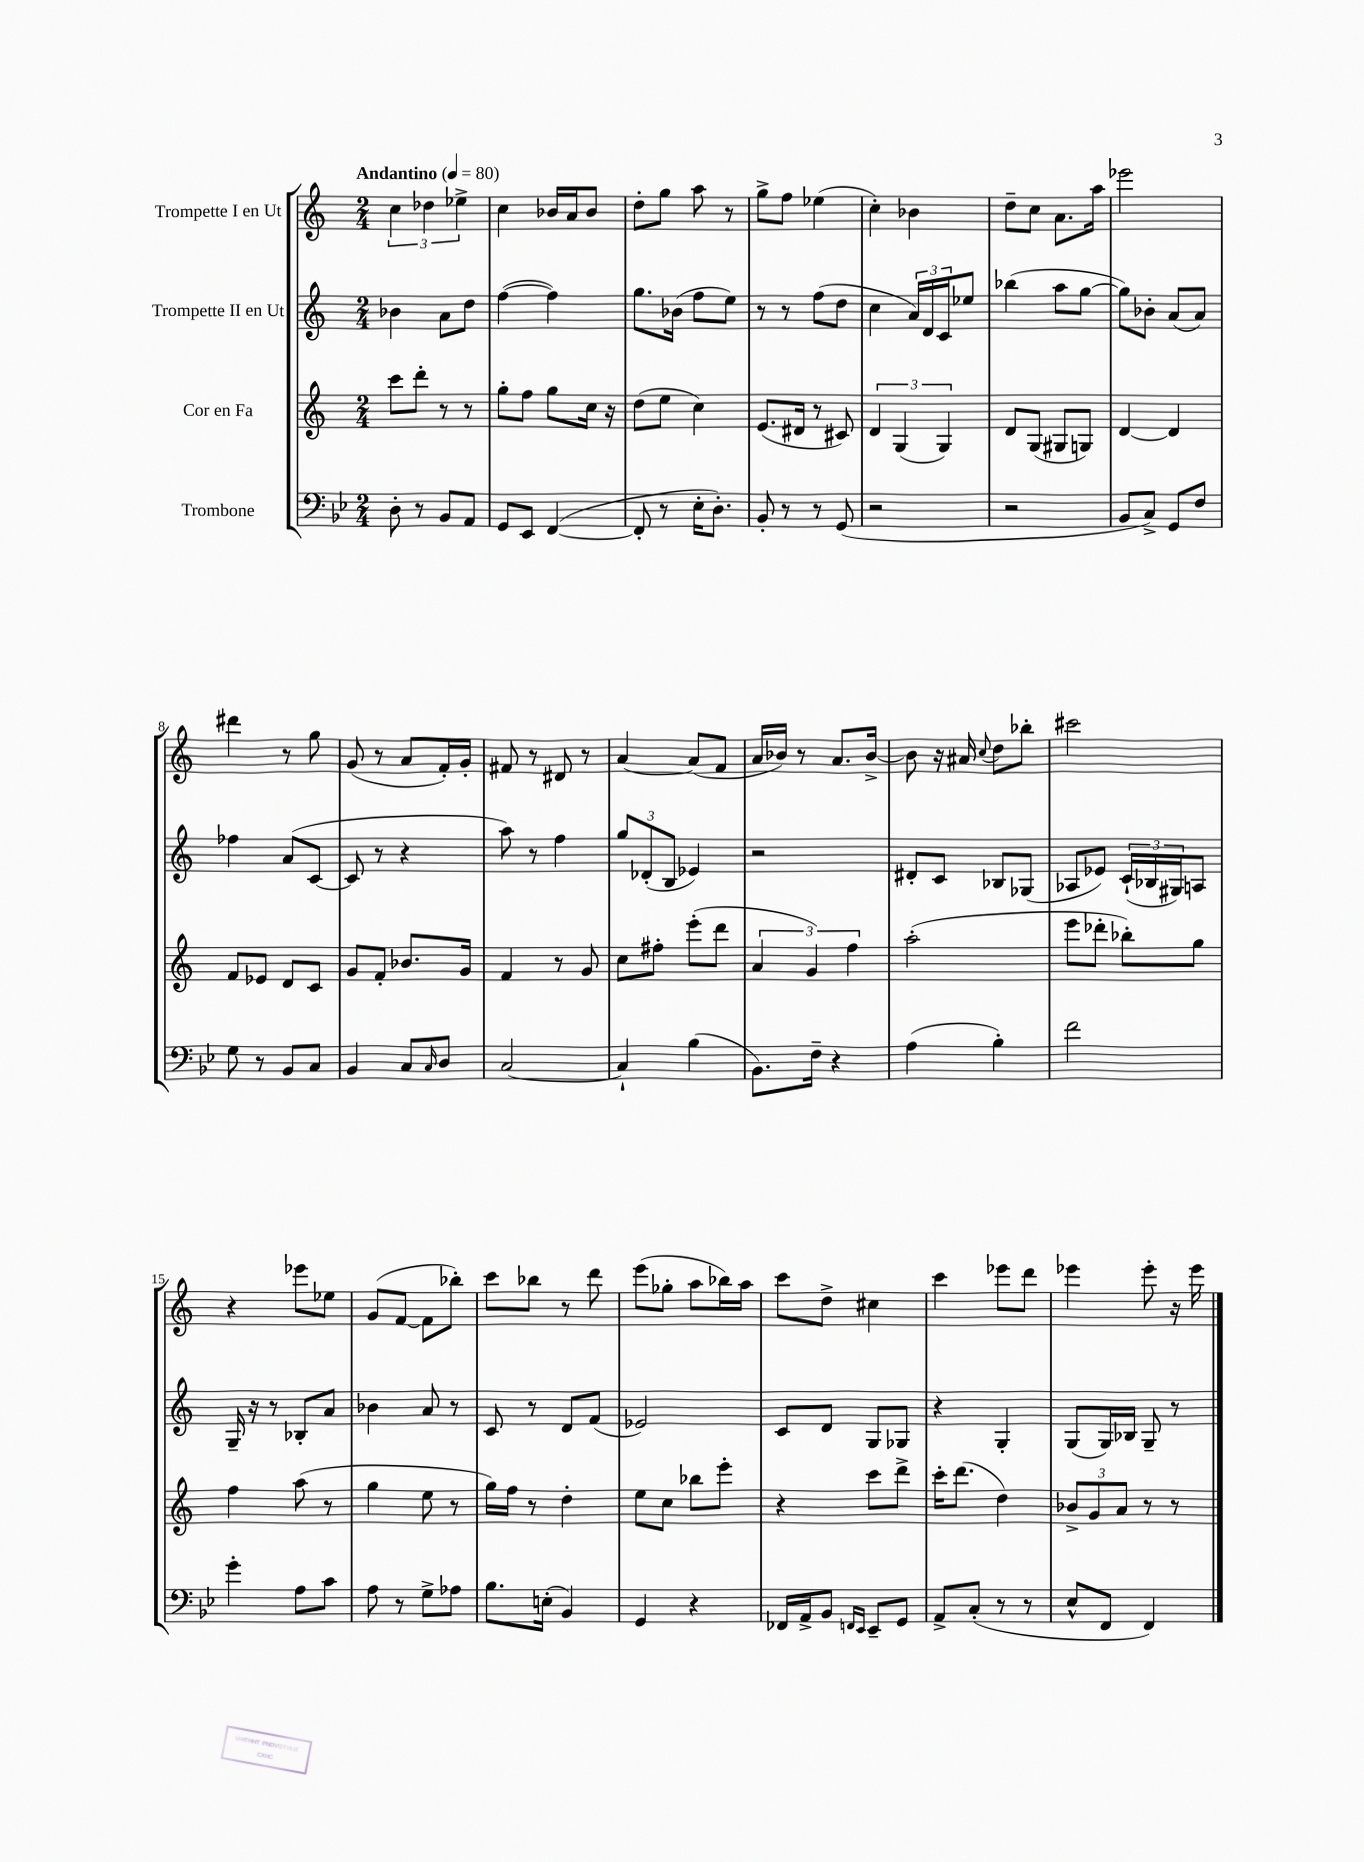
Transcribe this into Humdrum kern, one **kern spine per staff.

**kern	**kern	**kern	**kern
*staff4	*staff3	*staff2	*staff1
*clefF4	*clefG2	*clefG2	*clefG2
*k[b-e-]	*k[]	*k[]	*k[]
*M2/4	*M2/4	*M2/4	*M2/4
*MM80	*MM80	*MM80	*MM80
8D'\	8ccc\L	4b-\	6cc\
8r	8ddd'\J	.	.
.	.	.	6dd-\
8BB-/L	8r	8a\L	.
.	.	.	6ee-^\
8AA/J	8r	8dd\J	.
=	=	=	=
8GG/L	8gg'\L	([4ff\	4cc\
8EE-/J	8ff\J	.	.
([4FF/	8gg\L	4ff\])	16b-/LL
.	.	.	16a/J
.	16cc\Jk	.	8b-/J
.	16r	.	.
=	=	=	=
8FF'/]	(8dd\L	8.gg\L	8dd'\L
8r	8ee\J	.	8gg\J
.	.	(16b-\Jk	.
16E-'\LK	4cc\)	8ff\L	8aa\
8.D'\J)	.	.	.
.	.	8ee\J)	8r
=	=	=	=
8BB-'/	(8.e/L	8r	8gg^\L
8r	.	8r	8ff\J
.	16d#/Jk	.	.
8r	8r	(8ff\L	(4ee-\
(8GG/	8c#/)	8dd\J	.
=	=	=	=
2r	6d/	4cc\	4cc'\)
.	(6G/	.	.
.	.	24a/LL)	4b-\
.	.	24d/	.
.	6G/)	24c/J	.
.	.	8ee-/J	.
=	=	=	=
2r	8d/L	(4bb-\	8dd~\L
.	(8G/J	.	8cc\J
.	8G#/L	8aa\L	8.a\L
.	8G/J)	[8gg\J	.
.	.	.	16aa\Jk
=	=	=	=
8BB-/L	[4d/	8gg\]L)	2eee-\
8C^/J)	.	8b-'\J	.
8GG/L	4d/]	(8a/L	.
8F/J	.	8a/J)	.
=	=	=	=
8G\	8f/L	4ff-\	4ddd#\
8r	8e-/J	.	.
8BB-/L	8d/L	(8a/L	8r
8C/J	8c/J	[8c/J	8gg\
=	=	=	=
4BB-/	8g/L	8c/]	(8g/
.	8f'/J	8r	8r
8C/L	8.b-/L	4r	8a/L
16qqC/	.	.	.
8D/J	.	.	16f'/L)
.	16g/Jk	.	16g'/JJ
=	=	=	=
[2C/	4f/	8aa\)	8f#/
.	.	8r	8r
.	8r	4ff\	8d#/
.	8g/	.	8r
=	=	=	=
4C`/]	8cc\L	12gg/L	[4a/
.	.	(12d-'/	.
.	8ff#'\J	.	.
.	.	12B/J	.
(4B-\	(8eee'\L	4e-/)	(8a/]L
.	8ddd\J	.	8f/J
=	=	=	=
8.BB-\L)	6a/	2r	16a/LL
.	.	.	16b-/JJ)
.	.	.	8r
.	6g/)	.	.
16F~\Jk	.	.	.
4r	.	.	8.a/L
.	6ff\	.	.
.	.	.	[16b-^/Jk
=	=	=	=
(4A\	(2aa'\	8d#'/L	8b-\]
.	.	8c/J	16r
.	.	.	16a#/
.	.	.	8qqcc/
4B-'\)	.	8B-/L	8dd\L
.	.	(8G-/J	8bb-'\J
=	=	=	=
2f\	8eee\L	8A-/L	2ccc#\
.	8ddd-'\J	8e-/J)	.
.	8bb-'\L)	(24c`/LL	.
.	.	24B-/	.
.	.	24G#/J)	.
.	8gg\J	8A/J	.
=	=	=	=
4g'\	4ff\	16G~/	4r
.	.	16r	.
.	.	8r	.
8A\L	(8aa\	8B-'/L	8eee-\L
8c\J	8r	8a/J	8ee-\J
=	=	=	=
8A\	4gg\	4b-\	(8g/L
8r	.	.	[8f/J
8G^\L	8ee\	8a/	8f\]L
8A-\J	8r	8r	8bb-'\J)
=	=	=	=
8.B-\L	16gg\LL)	8c/	8ccc\L
.	16ff\JJ	.	.
.	8r	8r	8bb-\J
(16E'\Jk	.	.	.
4BB-/)	4dd'\	8d/L	8r
.	.	(8f/J	8ddd\
=	=	=	=
4GG/	8ee\L	2e-/)	(8eee\L
.	8cc\J	.	8gg-'\J
4r	8bb-\L	.	8aa\L
.	8eee'\J	.	16bb-\L)
.	.	.	16aa\JJ
=	=	=	=
16FF-/LL	4r	8c/L	8ccc\L
16AA^/J	.	.	.
8BB-/J	.	8d/J	8dd^\J
16qqFF/LL	.	.	.
16qqEE-/JJ	.	.	.
8EE-~/L	8ccc\L	8G/L	4cc#\
8GG/J	8ddd^\J	8G-/J	.
=	=	=	=
8AA^/L	16ccc'\LK	4r	4ccc\
.	(8.ddd\J	.	.
(8C'/J	.	.	.
8r	4dd\)	4G'/	8eee-\L
8r	.	.	8ddd\J
=	=	=	=
8E-^^/L	12b-^/L	(8G/L	4eee-\
.	12g/	.	.
8FF/J	.	16G/L)	.
.	12a/J	.	.
.	.	16B-/JJ	.
4FF/)	8r	8G~/	8eee-'\
.	8r	8r	16r
.	.	.	16eee-\
==	==	==	==
*-	*-	*-	*-
